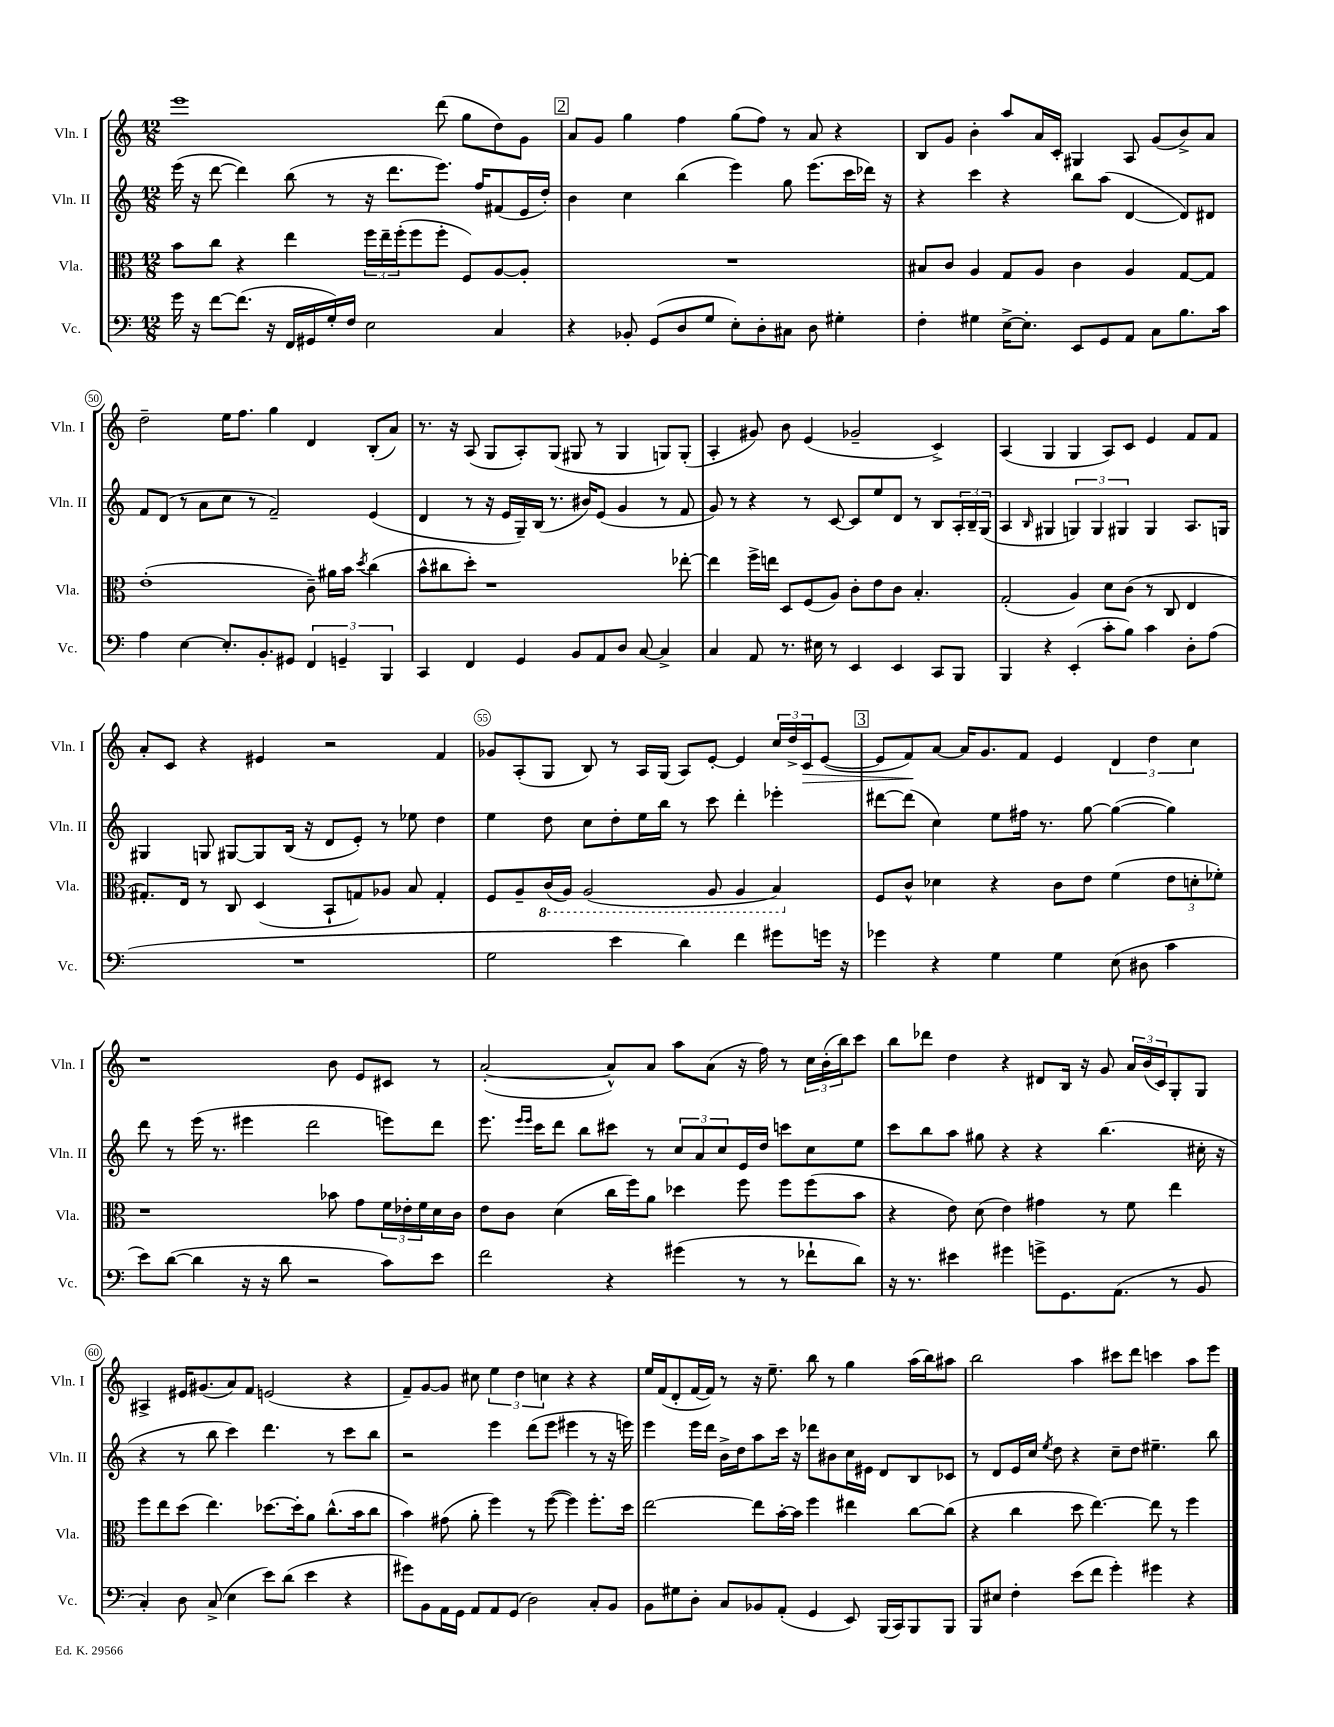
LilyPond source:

<<
\new StaffGroup <<
\new Staff = "s0" \with { instrumentName = "Vln. I" shortInstrumentName = "Vln. I" } {
    \clef treble \key c \major \numericTimeSignature \time 12/8
    e'''1 d'''8( g''8 d''8) g'8 |
    \mark \markup { \box "2" } a'8 g'8 g''4 f''4 g''8( f''8) r8 a'8 r4 |
    b8 g'8 b'4-. a''8 a'16 c'16-. gis4 a8 g'8( b'8->) a'8 |
    d''2-- e''16 f''8. g''4 d'4 b8-.( a'8) |
    r8. r16 a8( g8 a8-.) g8( gis8 r8 gis4 g8) g8-.( |
    a4-. gis'8) b'8 e'4( ges'2-- c'4->) |
    a4( g4 g4 a8) c'8 e'4 f'8 f'8 |
    a'8-. c'8 r4 eis'4 r2 f'4 |
    ges'8 a8-.( g8 b8) r8 a16 g16( a8) e'8~-. e'4 \tuplet 3/2 { c''16 d''16-> c'16\> } e'8~( |
    \mark \markup { \box "3" } e'8 f'8\!) a'8~ a'16 g'8. f'8 e'4 \tuplet 3/2 { d'4 d''4 c''4 } |
    r1 b'8 e'8 cis'8 r8 |
    a'2~-.( a'8-^) a'8 a''8 a'8( r16 f''16) r8 \tuplet 3/2 { c''16 b'16-.( b''16) } c'''8 |
    b''8 des'''8 d''4 r4 dis'8 b16 r16 g'8 \tuplet 3/2 { a'16 b'16( c'16) } g8-. g8 |
    ais4-> eis'16 gis'8.( a'8) f'8 e'2( r4 |
    f'8--) g'8~ g'8 cis''8 \tuplet 3/2 { e''4 d''4 c''4 } r4 r4 |
    e''16 f'16( d'8-. f'16~ f'16) r8 r16 e''8.-- b''8 r8 g''4 a''16( b''16) ais''8 |
    b''2 a''4 cis'''8 d'''8 c'''4 a''8 e'''8 \bar "|." |
}
\new Staff = "s1" \with { instrumentName = "Vln. II" shortInstrumentName = "Vln. II" } {
    \clef treble \key c \major \numericTimeSignature \time 12/8
    e'''16( r16 d'''8~ d'''4) b''8( r8 r16 d'''8. e'''8.) f''16 fis'8( e'16 d''16-.) |
    \mark \markup { \box "2" } b'4 c''4 b''4( e'''4) g''8 e'''8.( c'''16 des'''16) r16 |
    r4 c'''4 r4 b''8 a''8( d'4~ d'8) dis'8 |
    f'8 d'8( r8 a'8 c''8 r8 f'2--) e'4( |
    d'4 r8 r16 e'16 g16--) b16( r8. bis'16) e'8( g'4 r8 f'8 |
    g'8) r8 r4 r8 c'8~ c'8 e''8 d'8 r8 b8 \tuplet 3/2 { a16-. b16-- g16( } |
    a4 \grace { b16 } gis4 \tuplet 3/2 { g4) g4 gis4 } gis4 a8. g16 |
    gis4 g8 gis8~ gis8 b16( r16 d'8 e'8-.) r8 ees''8 d''4 |
    e''4 d''8 c''8 d''8-. e''16 b''16 r8 c'''8 d'''4-. ees'''4-. |
    \mark \markup { \box "3" } dis'''8~ dis'''8( c''4) e''8 fis''16 r8. g''8~ g''4~( g''4) |
    d'''8 r8 e'''16( r8. eis'''4 d'''2 e'''8) d'''8 |
    e'''8. \grace { e'''16 e'''16 } c'''16 d'''8 b''8 cis'''8 r8 \tuplet 3/2 { c''8 a'8 c''8 } e'16 d''16 c'''8 c''8 e''8 |
    c'''8 b''8 a''8 gis''8 r4 r4 b''4.( cis''16-. r16 |
    r4 r8 b''8 c'''4) d'''4. r8 c'''8 b''8 |
    r2 e'''4 d'''8( e'''8 eis'''4 r8 r16 e'''16) |
    e'''4 e'''16 d'''16 b'16-> d''16 a''8 c'''16 r16 des'''8 bis'8 c''16 eis'16 d'8 b8 ces'8 |
    r8 d'8 e'16 c''16 \acciaccatura { e''8 } d''8 r4 c''8-- d''8 eis''4.-- b''8 \bar "|." |
}
\new Staff = "s2" \with { instrumentName = "Vla." shortInstrumentName = "Vla." } {
    \clef alto \key c \major \numericTimeSignature \time 12/8
    b'8 c''8 r4 e''4 \tuplet 3/2 { f''16 e''16-- f''16-.( } f''8 f''8-. f8) a8~ a8-. |
    \mark \markup { \box "2" } R1. |
    bis8 c'8 a4 g8 a8 c'4 a4 g8~ g8 |
    e'1-.( c'8--) ais'16 b'16 \acciaccatura { d''8 } c''4( |
    b'8-^ cis''8 d''8-.) r1 ees''8~-. |
    ees''4 f''16-> e''16 d8 f8( a8) c'8-. e'8 c'8 b4.-. |
    g2-.( a4) d'8 c'8( r8 c8 e4 |
    gis8.-.) e16 r8 c8 d4( b,8-! g8) aes8 b8 g4-. |
    f8 a8-- \ottava #-1 c16( a,16) a,2( a,8 a,4 b,4) \ottava #0 |
    \mark \markup { \box "3" } f8 c'8-^ des'4 r4 c'8 e'8 f'4( \tuplet 3/2 { e'8 d'8-. fes'8-.) } |
    r1 bes'8 g'8 \tuplet 3/2 { f'16 ees'16-. f'16 } d'16 c'16 |
    e'8 c'8 d'4( c''16 f''16) a'8 des''4 f''8 f''8 f''8( b'8 |
    r4 e'8) d'8( e'4) gis'4 r8 f'8 e''4 |
    f''8 e''8 d''8( e''4.) des''8.~ des''16-. a'8 c''8.-^( b'16 c''8 |
    b'4) gis'8( a'8-. f''4) r8 f''8~( f''4) f''8.-. d''16 |
    e''2~ e''8 b'16~-. b'16 f''4 eis''4 c''8~ c''8( |
    r4 c''4 d''8 e''4.~) e''8 r8 f''4 \bar "|." |
}
\new Staff = "s3" \with { instrumentName = "Vc." shortInstrumentName = "Vc." } {
    \clef bass \key c \major \numericTimeSignature \time 12/8
    g'16 r16 f'8~ f'8.( r16 f,16 gis,16 g16-.) f16 e2 c4 |
    \mark \markup { \box "2" } r4 bes,8-. g,8( d8 g8 e8-.) d8-. cis8 d8 gis4-. |
    f4-. gis4 e16~-> e8.-. e,8 g,8 a,8 c8 b8. c'16 |
    a4 e4~ e8.-. b,8.-. gis,8 \tuplet 3/2 { f,4 g,4-- b,,4 } |
    c,4 f,4 g,4 b,8 a,8 d8 c8~ c4-> |
    c4 a,8 r8. eis16 r8 e,4 e,4 c,8 b,,8 |
    b,,4 r4 e,4-.( c'8-. b8) c'4 d8-. a8( |
    R1. |
    g2 e'4 d'4) f'4 gis'8 g'16 r16 |
    \mark \markup { \box "3" } ges'4 r4 g4 g4 e8( dis8 c'4 |
    e'8) d'8~( d'4 r16 r16 d'8 r2 c'8) e'8 |
    f'2 r4 gis'4( r8 r8 fes'8-! d'8) |
    r16 r8. eis'4 gis'4 g'8-> g,8. a,8.( r8 b,8 |
    c4-.) d8 c8->( e4 e'8) d'8( e'4 r4 |
    gis'8) b,8 a,16 g,16 a,8 a,8 g,8( d2) c8-. b,8 |
    b,8 gis8 d8-. c8 bes,8 a,8-.( g,4 e,8) b,,16( c,16) b,,8 b,,8 |
    b,,8 eis8 f4-. e'8( f'8 g'4-.) gis'4 r4 \bar "|." |
}
>>
>>
\layout { \context { \Score currentBarNumber = #47 \override BarNumber.break-visibility = ##(#f #t #t) barNumberVisibility = #(every-nth-bar-number-visible 5) \override BarNumber.stencil = #(make-stencil-circler 0.1 0.3 ly:text-interface::print) } }
